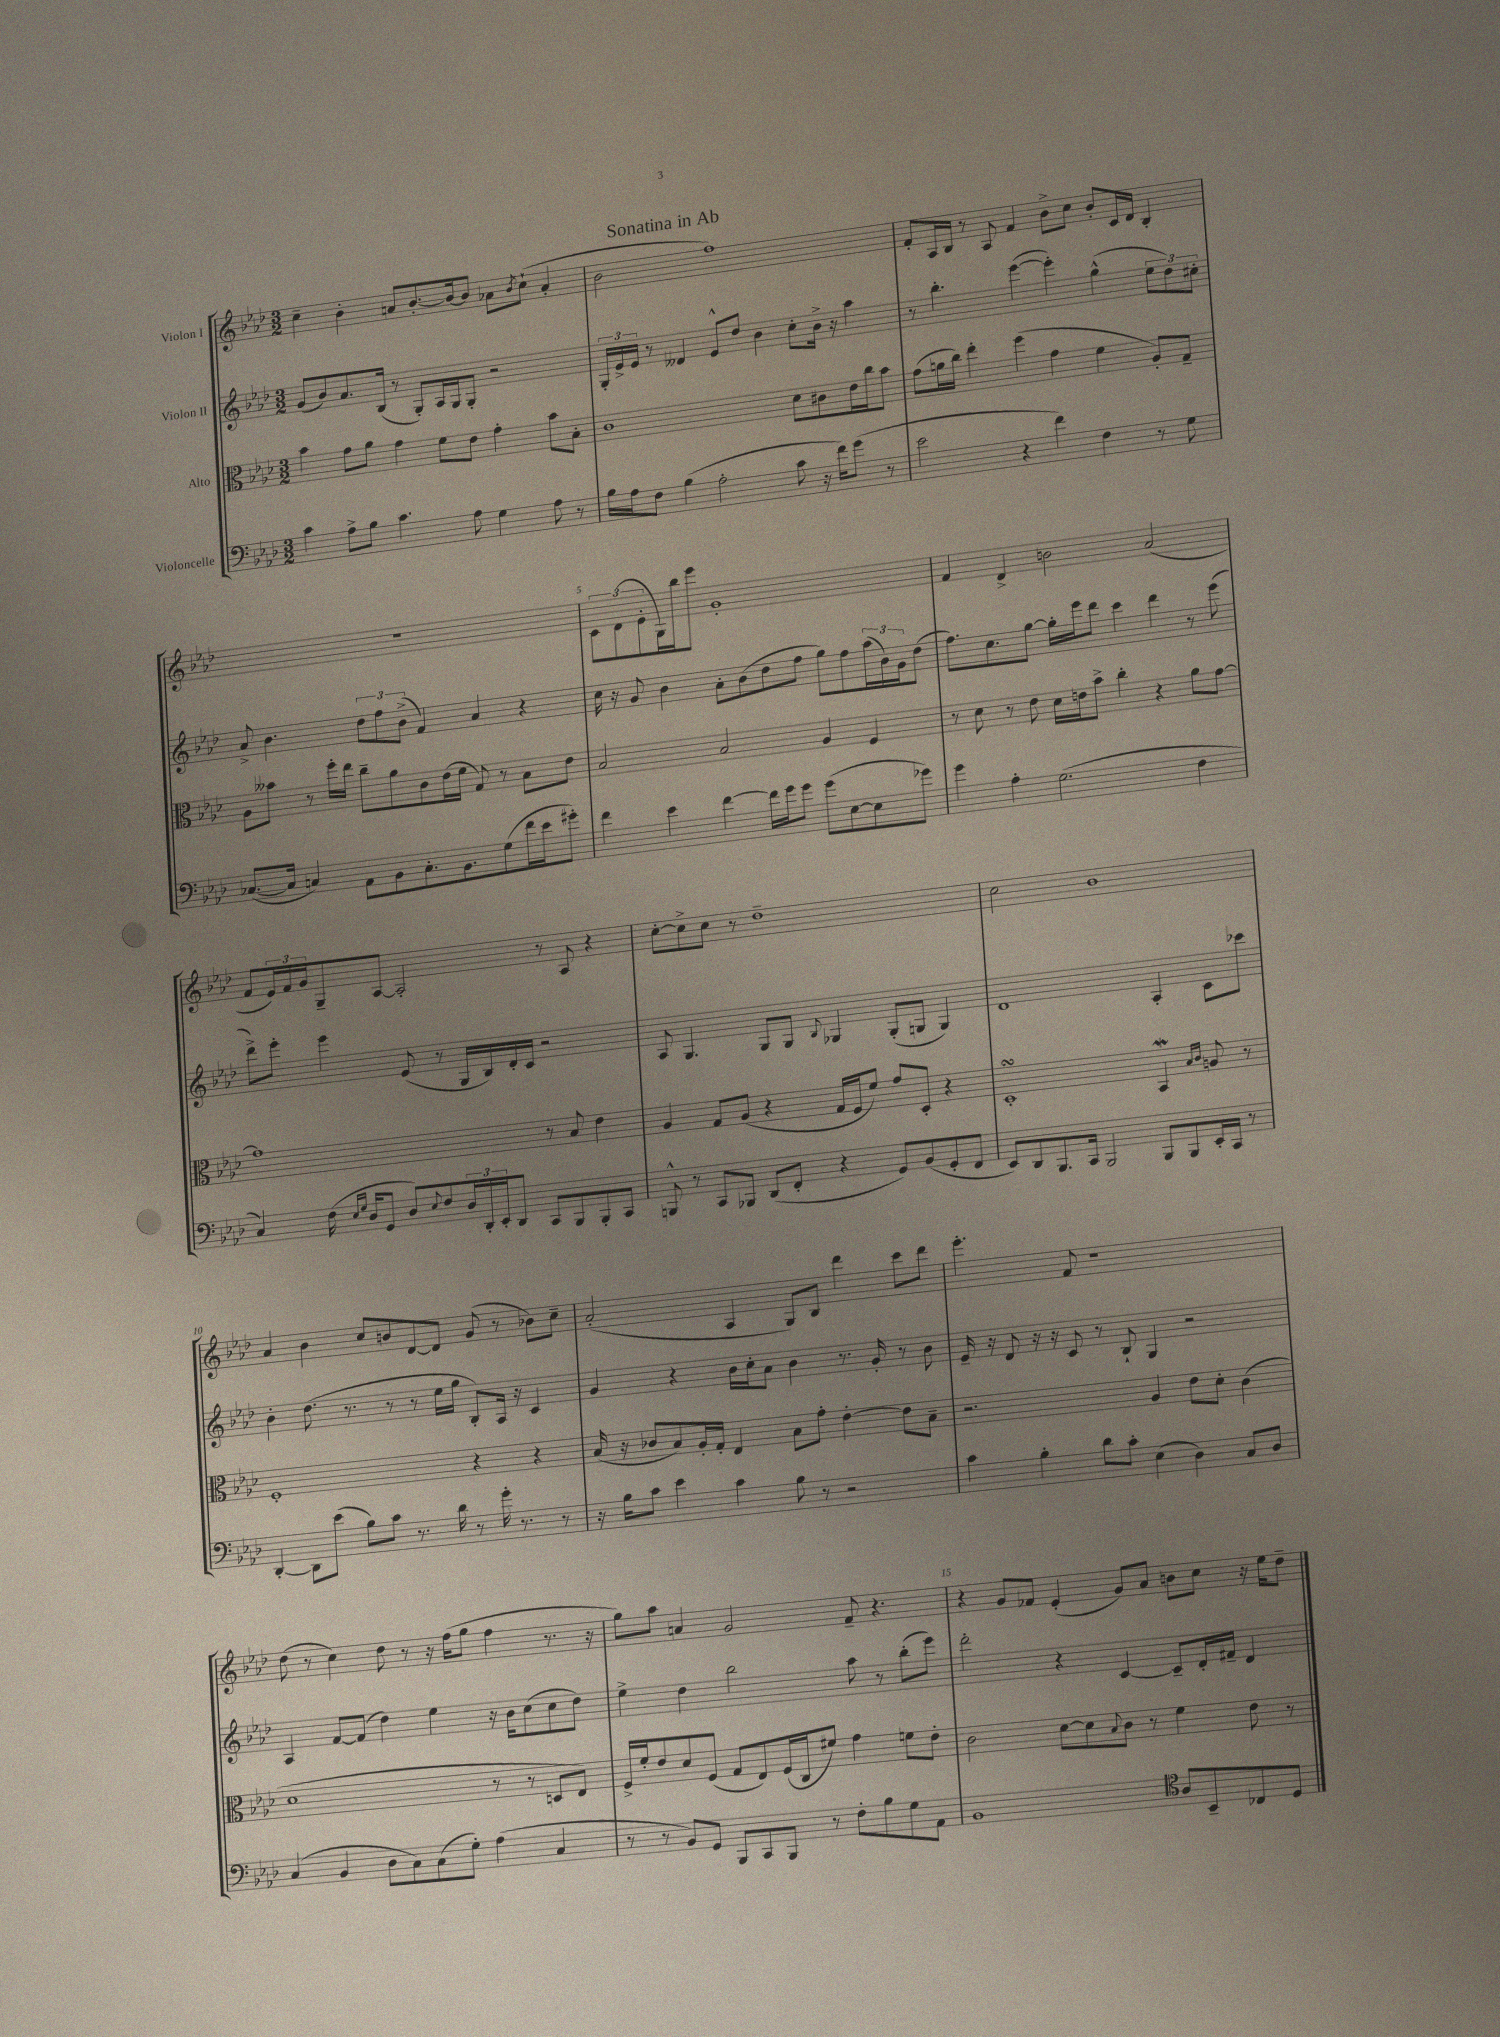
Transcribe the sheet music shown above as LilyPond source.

\header { title = "Sonatina in Ab" }
<<
\new StaffGroup <<
\new Staff = "s0" \with { instrumentName = "Violon I" } {
    \clef treble \key aes \major \numericTimeSignature \time 3/2
    c''4-- bes'4-. a'8 bes'8.~-. bes'16~ bes'8 aes'8 \acciaccatura { bes'8 } c''8-!( aes'4-. |
    bes'2 f''1) |
    f'8-. aes16 bes16 r8 aes8 f'4 bes'8-> c''8 bes'8-. c'16 des'16 bes4-. |
    R1. |
    \tuplet 3/2 { c'8 des'8( ees'8-. } g16) bes''16 ees'''8 g'1-. |
    f'4 des'4-> b'2 aes'2( |
    f'8 \tuplet 3/2 { ees'16) f'16 g'16 } g8-- aes8~ aes2-. r8 aes8 r4 |
    c''8~-. c''8-> c''8 r8 des''1-- |
    c''2 bes'1 |
    aes'4 bes'4 c''8 b'8 des'8~ des'8 g'8( r8 bes'8) c''8-- |
    aes'2-.( aes4 g8) bes8 des'''4 c'''8 des'''8 |
    ees'''4.-. f'8 r1 |
    des''8( r8 c''4) des''8 r8 r16 f''16( g''8 f''4 r8. r16 |
    g''8) aes''8 a'4 g'2 f'8-- r4. |
    r4 g'8 fes'8 ees'4-.( g'8) aes'8 b'8 c''8 r16 ees''16 des''8-- \bar "|." |
}
\new Staff = "s1" \with { instrumentName = "Violon II" } {
    \clef treble \key aes \major \numericTimeSignature \time 3/2
    g'8( bes'8) aes'8. bes16( r8 g8-.) aes16 g16 g8-. r2 |
    \tuplet 3/2 { g16-. ees'16-> ees'16 } r8 deses'4 ees'8-^ des''8 bes'4 c''8-. bes'16-> r16 aes''4 |
    r8 bes''4.-. ees'''4~( ees'''4-.) g''4-^( \tuplet 3/2 { ees''8 des''8) cis''8-. } |
    aes'8-> bes'4. \tuplet 3/2 { des''8 f''8 bes'8->( } f'4) aes'4 r4 |
    c''16 r16 g'8 bes'4 aes'8-. bes'8( des''8 f''8 g''8) f''8 \tuplet 3/2 { aes''16( bes'16) g'16 } des''8( |
    f''8.) c''8. g''8~ g''16-. ees'''16 des'''8 c'''4 des'''4 r8 ees'''8( |
    des'''8->) ees'''8-. ees'''4 ees'8( r8 g16 bes16) des'16-. c'16 r2 |
    aes8 g4. g8 g8 \appoggiatura { bes8 } ges4 ges8-.( g8 g4) |
    des'1 aes4-. c'8 ces'''8 |
    bes'4-. des''8.( r8. r8 r8 ees''16 g''16 bes8-.) aes16 r16 c'4 |
    g'4 r4 bes'16 c''16-. aes'8 bes'4 r8. g'16-. r8 bes'8 |
    ees'16-- r16 des'8 r16 r16 c'8 r8 bes8-! g4 r2 |
    aes4 f'8~ f'8( des''4) ees''4 r16 bes'16 c''8( c''8 des''8) |
    ees''4-> des''4 bes''2 aes''8 r8 bes''8-.( ees'''8) |
    des'''2-. r4 c'4~ c'8-- des'16-. fis'16-- des'4 \bar "|." |
}
\new Staff = "s2" \with { instrumentName = "Alto" } {
    \clef alto \key aes \major \numericTimeSignature \time 3/2
    bes'4 g'8 aes'8 g'4 f'8 ees'8 g'4-. bes'8 bes8-. |
    c'1 des'8 cis'8 ees'16 c''16 bes'8 |
    g'8( a'16 c''16) ees''4-. f''4( g'4 f'4 aes8-.) g8-- |
    aes8 beses'8 r8 f''16-. ees''16 c''8-- aes'8 c'8 ees'16( f'16 g8) r8 bes8 ees'8 |
    bes2 bes2 aes4 f4 |
    r8 des'8 r8 ees'8 des'16 e'16 bes'8-> c''4-. r4 aes'8 g'8~ |
    g'1 r8 bes8 ees'4 |
    aes4 g8 aes8( r4 g16 f16 f'8) g'8 des8-. r4 |
    des1-.\turn bes,4\mordent \grace { bes16 c'16 } a8 r8 |
    f1-. r4 r4 |
    bes16( r16 ces'8 bes8) aes16-. g16-. ees4 bes8 g'8-. ees'4~-. ees'8 bes8-- |
    r2. aes4 ees'8 des'8-. c'4( |
    des'1 r8 r8 d8 ees8) |
    f16-> f'16-. ees'8 des'8 f8( g8 ees8) f16( c16 fis'8) g'4 f'8 ees'8-. |
    c'2 des'8~ des'8 \appoggiatura { bes8 } c'8 r8 f'4 ees'8 r8 \bar "|." |
}
\new Staff = "s3" \with { instrumentName = "Violoncelle" } {
    \clef bass \key aes \major \numericTimeSignature \time 3/2
    c'4 aes8-> bes8 c'4. aes8 g4 aes8 r8 |
    bes16 aes16 f8 bes4( aes2-. c'8 r16 f'16) g'8( r8 |
    ees'2 r4 f'4) f4 r8 g8 |
    ces8.~( ces16 c4) aes,8 bes,8 c8.-. bes,8. g8( f'16 ees'16 gis'8-.) |
    f'4 ees'4 f'4~ f'16 g'16 g'8 g'8( ees8~ ees8 ges'8) |
    g'4 aes4-. g2.( f4 |
    c4) f16( \grace { ees16 g16 } des16 g,8 des8) \appoggiatura { ees8 } f8 \tuplet 3/2 { des16 des,16-. ees,16-. } des,8 c,8 bes,,8 bes,,8-. c,8 |
    b,,8-^ r8 c,8 bes,,8 des,8( f,8-. r4 g,8) bes,8( g,8-. f,8 |
    ees,8) des,8 bes,,8. c,16 bes,,2 bes,,8 bes,,8 ees,16-. c,16 r8 |
    des,4~-. des,8 ees'8( bes8) c'8 r8. des'16 r8 g'16-. r8. r8 |
    r16 bes16 c'8 ees'4 c'4 bes8 r8 r2 |
    c'4 bes4-. des'8 c'8-. ees4( des4) c8 des8 |
    c4( bes,4 des8 c8) c8( g8-.) aes4( c4 |
    r8 r8 bes,8) g,8 bes,,8 c,8 bes,,8 r8 f8-. bes8 g8 aes,8 |
    bes,1 \clef tenor aes8 bes,8-- ces8 des8 \bar "|." |
}
>>
>>
\layout { \context { \Score \override BarNumber.break-visibility = ##(#f #t #t) barNumberVisibility = #(every-nth-bar-number-visible 5) } }
